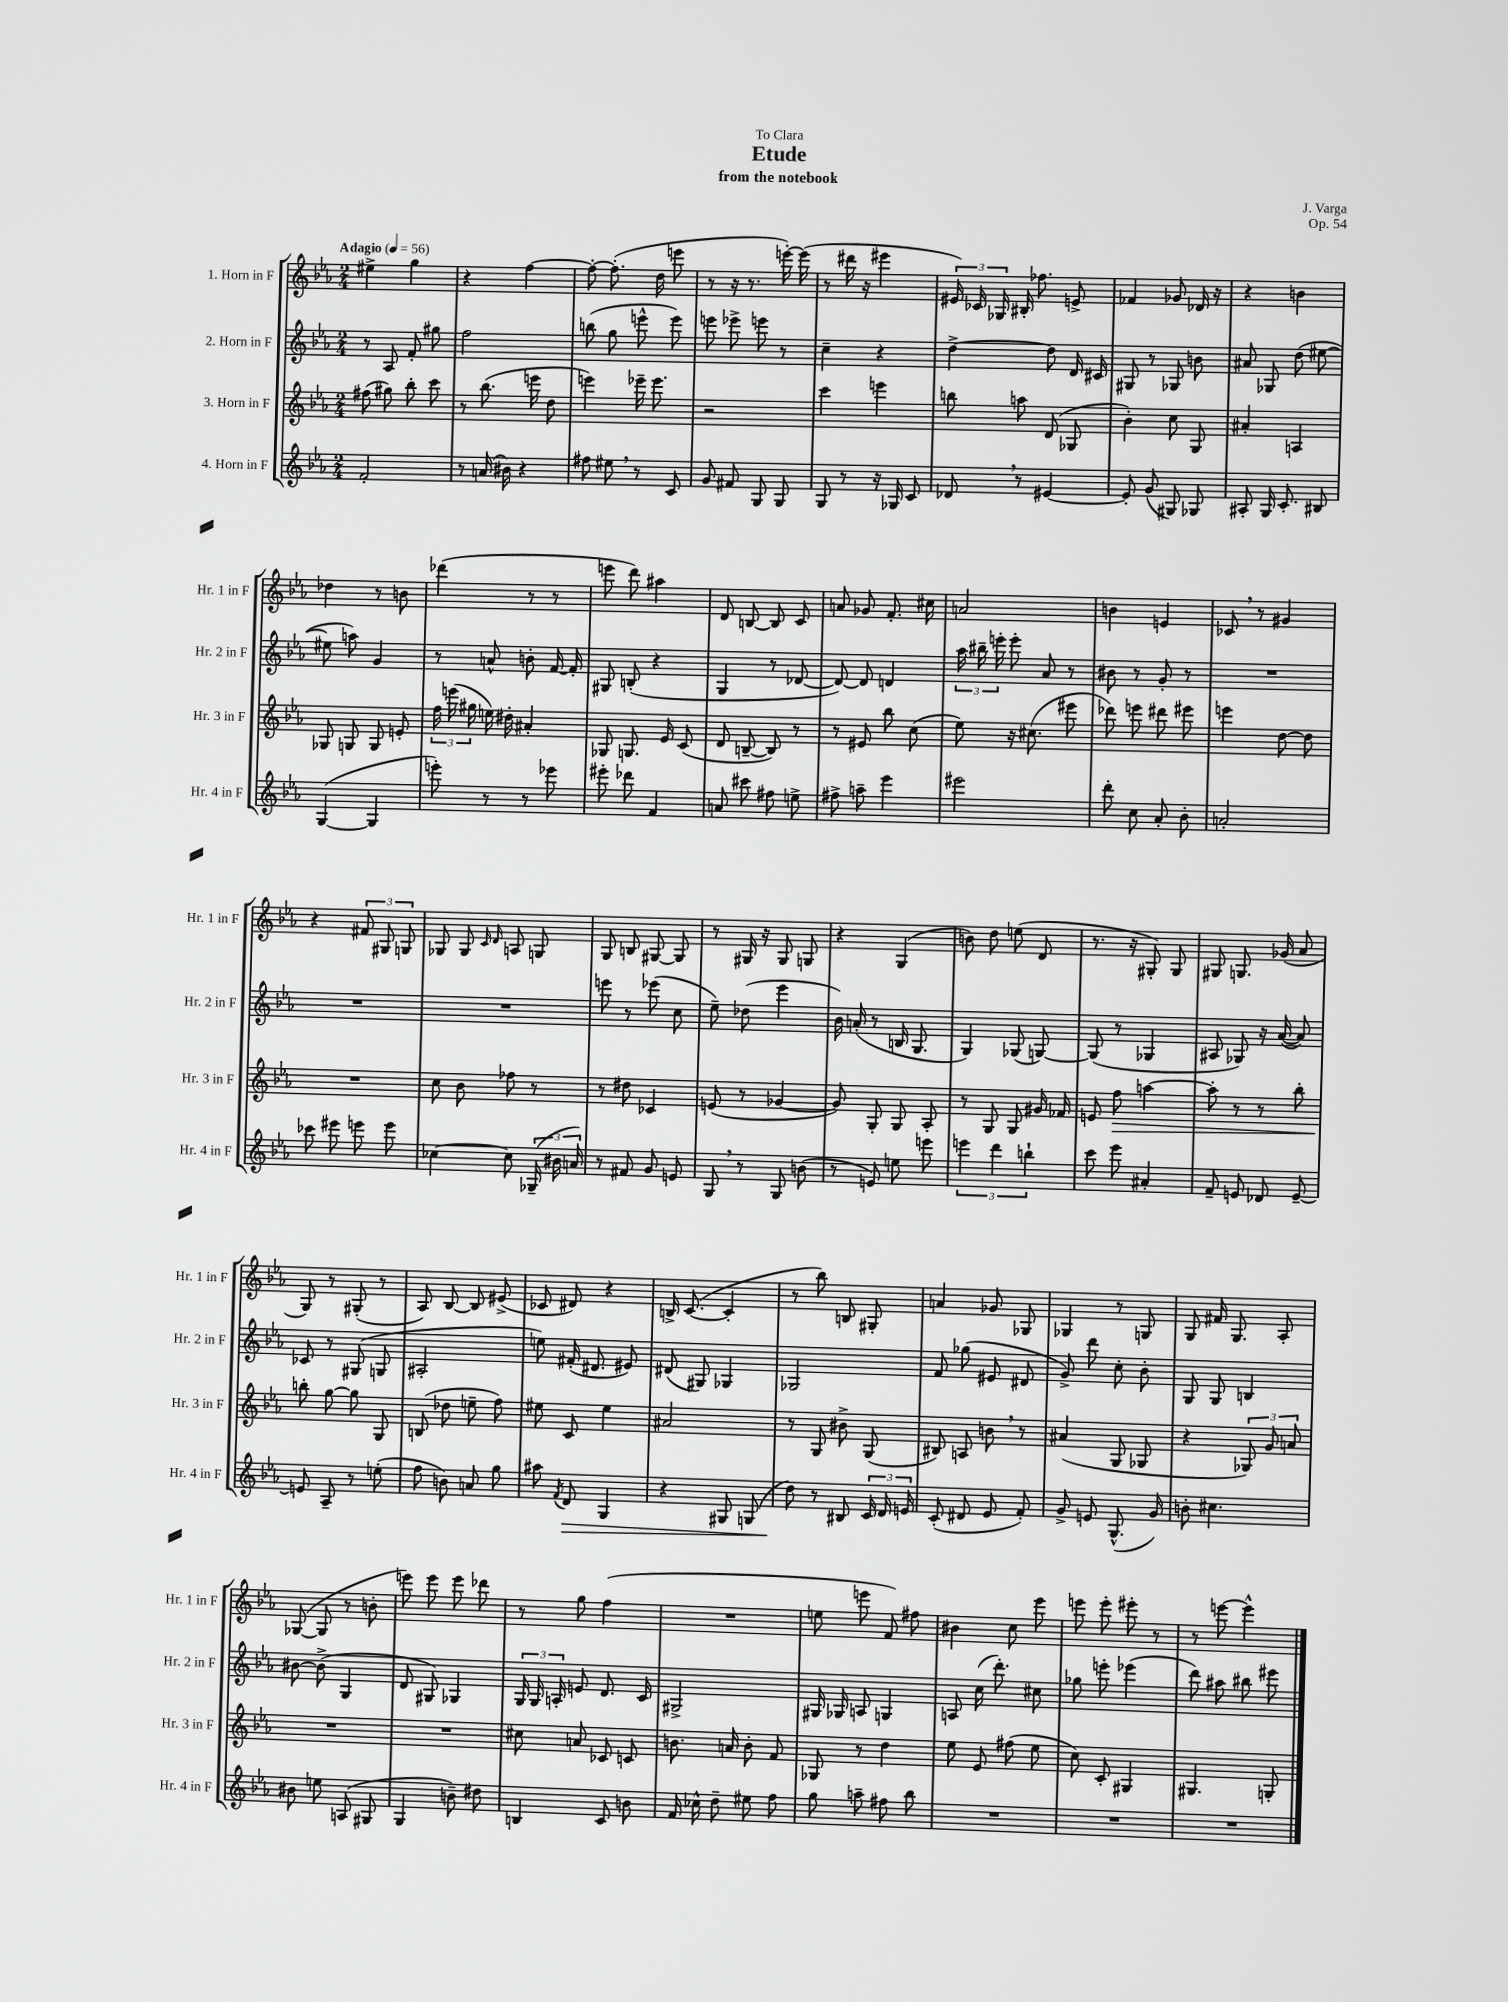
\header { title = "Etude" composer = "J. Varga" subtitle = "from the notebook" dedication = "To Clara" opus = "Op. 54" }
<<
\new StaffGroup <<
\new Staff = "s0" \with { instrumentName = "1. Horn in F" shortInstrumentName = "Hr. 1 in F" } {
    \clef treble \key ees \major \numericTimeSignature \time 2/4 \tempo "Adagio" 4 = 56
    \autoBeamOff eis''4-> g''4 |
    r4 f''4~ |
    f''8~-. f''8.-.( d''16 e'''8 |
    r8 r16 r8. e'''16~-.) e'''16( |
    r8 dis'''16 r16 eis'''4 |
    \tuplet 3/2 { eis'16) ces'16 ges16 } bis16-. fes''8. e'8-> |
    fes'4 ges'8 des'16 r16 |
    r4 b'4 |
    des''4 r8 b'8 |
    des'''4( r8 r8 |
    e'''8 d'''8) ais''4 |
    d'8 b8~ b8 c'8 |
    a'8 ges'8 f'8.-. cis''16 |
    a'2 |
    b'4 e'4 |
    ces'8 \breathe r8 gis'4 |
    r4 \tuplet 3/2 { fis'8 gis8 g8 } |
    ges8 ges8 \grace { c'16 d'16 } a8 g8 |
    g8 b8 gis8~ gis8 |
    r8 gis16 r16 gis8 g8 |
    r4 g4( |
    b'8) d''8 e''8( d'8 |
    r8. r16 gis8-.) gis8 |
    gis8 g8. ges'16( aes'8 |
    g8) r8 gis8-.( r8 |
    aes8) bes8~ bes8 eis'8->( |
    ces'8 dis'8) r4 |
    b16-> c'8.~( c'4-. |
    r8 bes''8) b8 gis8-. |
    a'4 ges'8 ges8 |
    ges4 r8 g8 |
    g8 fis'16 g8. aes8-. |
    ges8~( ges8 r8 b'8-. |
    e'''8) e'''8 e'''8 des'''8 |
    r8 g''8 f''4( |
    R2 |
    e''8 e'''8 f'8) fis''8 |
    bis'4 c''8 ees'''8 |
    e'''8 e'''8-. eis'''8-. r8 |
    r8 e'''8~ e'''4-^ \bar "|." |
}
\new Staff = "s1" \with { instrumentName = "2. Horn in F" shortInstrumentName = "Hr. 2 in F" } {
    \clef treble \key ees \major \numericTimeSignature \time 2/4
    \autoBeamOff r8 aes8 f'8-. gis''8 |
    f''2 |
    b''8( g''8 e'''8-^ e'''8) |
    e'''8 ees'''8-> e'''8 r8 |
    c''4-- r4 |
    d''4~-> d''8 d'16 cis'16 |
    gis8 r8 ges8 b'8 |
    ais'8 ges8 d''8( eis''8~ |
    eis''8 a''8) g'4 |
    r8 a'8-^ b'8-. f'16~ f'16-. |
    gis8 b8-.( r4 |
    g4 r8 des'8~ |
    des'8~) des'8 d'4 |
    \tuplet 3/2 { aes''16 bis''16-- e'''16-. } e'''8-. aes'8 r8 |
    bis'8 r8 g'8-. r8 |
    R2 |
    R2 |
    R2 |
    e'''8 r8 ees'''8( c''8 |
    ees''8--) des''8( ees'''4 |
    bes'16) a'16-.( r8 b16 g8. |
    g4) ges8( g8~) |
    g8( r8 ges4 |
    ais8 ges8) r16 aes'16~( aes'8) |
    ces'8 r8 gis8( g8 |
    ais2-. |
    e''8) fis'16-.( dis'8. eis'8) |
    dis'8( gis8) ges4 |
    ges2 |
    f'8 ges''8( eis'8 dis'8 |
    g'8->) d'''8 c''8-. bes'8-. |
    g8 g8 b4 |
    bis'8~ bis'8->( g4 |
    d'8 gis8) ges4 |
    \tuplet 3/2 { g16 g16 a16-. } e'8 d'8. c'16 |
    gis2-> |
    gis16 ges16 a8 g4 |
    a8 c''16( d'''8.-.) cis''8 |
    ges''8 e'''8-. ees'''4( |
    d'''8) ais''8 bis''8 eis'''8 \bar "|." |
}
\new Staff = "s2" \with { instrumentName = "3. Horn in F" shortInstrumentName = "Hr. 3 in F" } {
    \clef treble \key ees \major \numericTimeSignature \time 2/4
    \autoBeamOff fis''8( gis''8) bes''8-. c'''8 |
    r8 bes''8.( e'''16 d''8 |
    e'''4) ees'''16-- ees'''8. |
    r2 |
    c'''4 e'''4 |
    b''8 a''8 d'8( ges8 |
    bes'4-.) c''8 g8 |
    ais'4-. a4 |
    ges8 g8 g8 e'8-. |
    \tuplet 3/2 { f''16 e'''16( gis''16 } e''16) dis''16-. ais'4-. |
    ges8 g8. ees'16 c'8( |
    d'8 b8~-- b8) r8 |
    r8 eis'8 bes''8 c''8( |
    ees''8) r16 cis''8.( eis'''8 |
    des'''8) e'''8 dis'''8 eis'''8 |
    e'''4 d''8~ d''8 |
    R2 |
    c''8 bes'8 fes''8 r8 |
    r8 dis''8 ces'4 |
    e'8( r8 ges'4~ |
    ges'8) g8-. g8 aes8-. |
    r8 g8 g8 gis'16 fes'16 |
    e'8 f''8\> a''4~ |
    a''8-. r8 r8 bes''8-. |
    b''8-.\! g''8~ g''8 g8 |
    b8( des''8 e''8-- f''8) |
    eis''8 c'8 eis''4 |
    ais'2 |
    r8 g8 bis'8-> g8( |
    bis8) a8 b'8 \breathe r8 |
    ais'4( g8 ges8 |
    r4 \tuplet 3/2 { ges8) g'8 a'8 } |
    R2 |
    R2 |
    cis''8 a'8 ces'8 c'8 |
    b'8. a'16 b'8-. f'8 |
    ges8 r8 d''4 |
    ees''8 ees'8 fis''8( ees''8 |
    c''8) c'8-. gis4 |
    gis4. g8-. \bar "|." |
}
\new Staff = "s3" \with { instrumentName = "4. Horn in F" shortInstrumentName = "Hr. 4 in F" } {
    \clef treble \key ees \major \numericTimeSignature \time 2/4
    \autoBeamOff f'2-. |
    r8 a'16( bis'16) r4 |
    fis''8 eis''8 \breathe r8 c'8 |
    g'8 fis'8 g8 g8 |
    g8 r8 r16 ges16 c'8 |
    des'8 \breathe r8 eis'4~ |
    eis'8-. g'8( gis8) ges8 |
    ais8-. g16 c'8.-. bis8 |
    g4~( g4 |
    e'''8-.) r8 r8 ees'''8 |
    eis'''8-. des'''8 f'4 |
    a'8 cis'''8 fis''8 e''8-> |
    fis''8-> a''8-- ees'''4 |
    eis'''2 |
    d'''8-. c''8 aes'8-. bes'8-. |
    a'2-. |
    ces'''8 eis'''8 e'''8 e'''8 |
    ces''4~ ces''8 \tuplet 3/2 { ges16--( bis'16 a'16) } |
    r8 fis'8 g'8 e'8 |
    g8 \breathe r8 g8 b'8( |
    r8 e'8) e''8 e'''8 |
    \tuplet 3/2 { e'''4 d'''4 b''4-! } |
    c'''8 ees'''8 ais'4-. |
    f'8-- e'8 des'8 e'8~-- |
    e'8 aes8-- r8 e''8-.( |
    f''8 b'8) a'8 g''8 |
    ais''8 \acciaccatura { f'8 } d'8\> g4 |
    r4 gis8 g8( |
    d''8\!) r8 bis8 \tuplet 3/2 { c'16 d'16 e'16 } |
    c'8-.( dis'8 ees'8 f'8-.) |
    g'8-> e'8 g8.-^( g'16) |
    b'8-. cis''4. |
    bis'8 e''8 a8( gis8 |
    g4 b'8--) dis''8 |
    b4 c'8 b'8 |
    f'16 ces''16-^ d''8-- eis''8 f''8 |
    g''8 a''8-- fis''8 bes''8 |
    R2 |
    R2 |
    R2 \bar "|." |
}
>>
>>
\layout { \context { \Score \remove "Bar_number_engraver" } }
